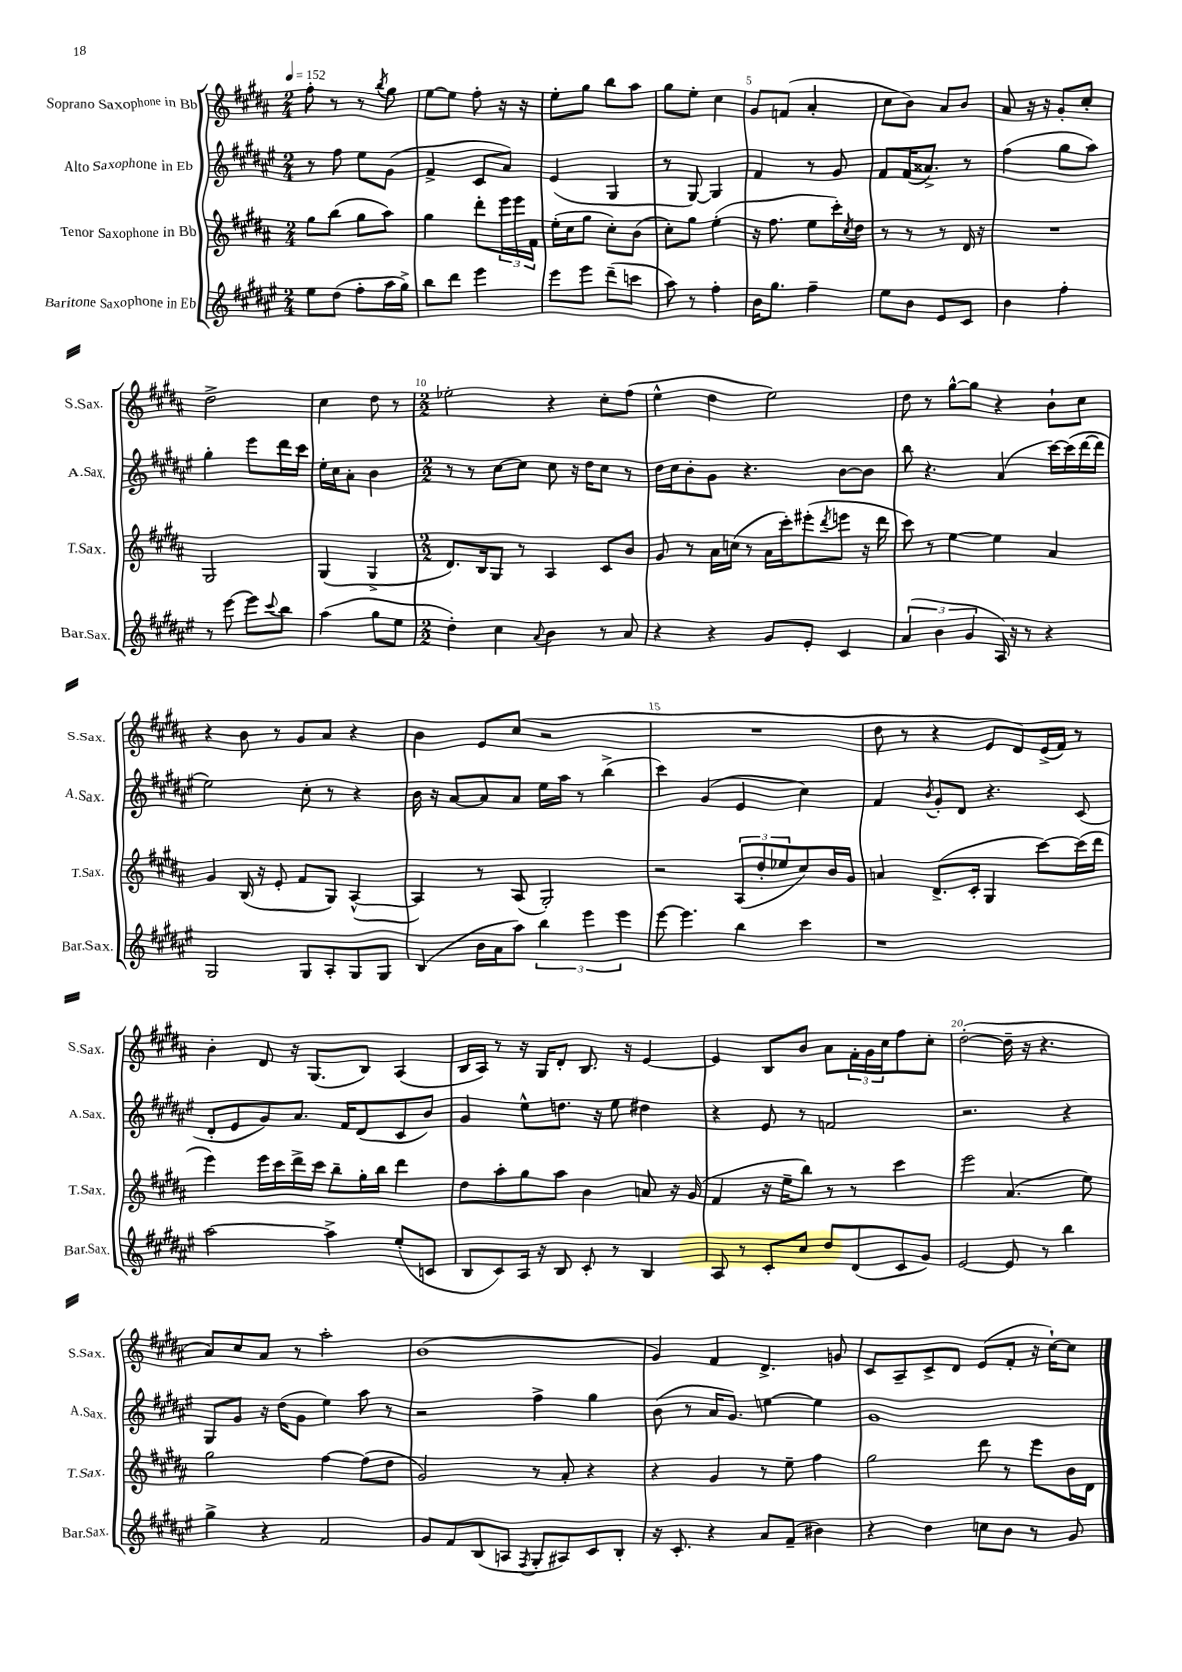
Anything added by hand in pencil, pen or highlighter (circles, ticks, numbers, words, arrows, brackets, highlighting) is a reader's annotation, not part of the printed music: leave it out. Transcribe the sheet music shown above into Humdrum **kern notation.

**kern	**kern	**kern	**kern
*staff4	*staff3	*staff2	*staff1
*clefG2	*clefG2	*clefG2	*clefG2
*k[f#c#g#d#a#e#]	*k[f#c#g#d#a#]	*k[f#c#g#d#a#e#]	*k[f#c#g#d#a#]
*M2/4	*M2/4	*M2/4	*M2/4
*MM152	*MM152	*MM152	*MM152
8ee#	8gg#	8r	8ff#'
(8dd#	(8bb	8ff#	8r
8ff#'	8gg#	8ee#	8r
.	.	.	8qbb
16aa#	8aa#)	(8g#	8gg#
16gg#^)	.	.	.
=	=	=	=
8bb	4gg#	4f#^	[8ee
8ddd#	.	.	8ee]
4eee#	8ddd#'	8c#	8ff#'
.	24eee	8a#)	16r
.	24eee	.	.
.	.	.	16r
.	24f#	.	.
=	=	=	=
8eee#	(16ee'	(4e#	8ee'
.	16cc#	.	.
8eee#	8gg#	.	8gg#
(8ddd#~	8cc#')	4G#	8bb
8ccc	(8b	.	8aa#
=	=	=	=
8aa#)	8cc#')	8r	8gg#
8r	8gg#	[8G#)	8ee'
4ff#'	(4ee'	4G#]	4cc#
=	=	=	=
16b	16r	4f#	8g#
8.gg#	8.ff#	.	.
.	.	.	(8f
4ff#~	8ee	8r	4a#'
.	16ccc#')	8g#	.
.	8qcc#	.	.
.	16dd#	.	.
=	=	=	=
8ee#	8r	8f#	8cc#
8b	8r	(16f#	8b)
.	.	8.a##^)	.
8e#	8r	.	8a#
8c#	16d#	8r	8b
.	16r	.	.
=	=	=	=
4b	2r	(4ff#	8a#
.	.	.	16r
.	.	.	16r
4ff#'	.	8gg#	8g#'
.	.	8aa#)	8cc#'
=	=	=	=
8r	2G#	4gg#'	2dd#^
[8eee#	.	.	.
8eee#]	.	8eee#	.
8qqccc#	.	.	.
8bb	.	16ddd#	.
.	.	16ccc#	.
=	=	=	=
(4aa#	(4G#	16ee#'	4cc#
.	.	16cc#	.
.	.	8a#'	.
8gg#	4G#^	4b	8dd#
8ee#	.	.	8r
=	=	=	=
*M2/2	*M2/2	*M2/2	*M2/2
4dd#')	8.d#)	8r	2ee-'
.	.	8r	.
.	16B	.	.
4cc#	8G#	[8cc#	.
.	8r	8cc#]	.
8qqa#	.	.	.
4b	4A#	8cc#	4r
.	.	16r	.
.	.	16dd#	.
8r	8c#	8cc#	8cc#'
8a#	8b	8r	(8ff#
=	=	=	=
4r	8g#	16dd#	4ee^^
.	.	16cc#	.
.	8r	8b'	.
4r	16a#	8g#	4dd#
.	(16cc	.	.
.	8r	4.r	.
8g#	16a#	.	2ee)
.	16ccc#')	.	.
8e#'	(8eee#'	.	.
.	8qddd#	.	.
4c#	8eee	[8b	.
.	16r	8b]	.
.	16ddd#	.	.
=	=	=	=
(6a#	8ccc#)	8bb	8dd#
.	8r	4.r	8r
6b	.	.	.
.	[4ee	.	[8gg#^^
6g#	.	.	.
.	.	.	8gg#]
16A#)	4ee]	(4a#	4r
16r	.	.	.
8r	.	.	.
4r	4a#	[16ccc#)	8b`
.	.	(16ccc#]	.
.	.	[16ddd#	8cc#
.	.	16ddd#]	.
=	=	=	=
2G#	4g#	2ee#)	4r
.	(16B	.	8b
.	16r	.	.
.	8e'	.	8r
8G#	8f#	8cc#'	8g#
8A#'	8G#)	8r	8a#
8G#	([4A#^^	4r	4r
8G#	.	.	.
=	=	=	=
(4B	4A#])	16b	4b
.	.	16r	.
.	.	[8a#	.
16b	8r	8a#]	8e
16a#	.	.	.
8aa#)	(8A#	8a#	(8cc#
6bb	2G#')	16ee#	2r
.	.	16aa#	.
.	.	8r	.
6eee#	.	.	.
.	.	(4bb^	.
6eee#	.	.	.
=	=	=	=
[8eee#	2r	4ccc#)	1r
4.eee#]	.	.	.
.	.	(4g#	.
4bb	(12A#	4e#	.
.	12dd#'	.	.
.	12ee-	.	.
4ccc#	8cc#)	4cc#)	.
.	16b	.	.
.	16g#	.	.
=	=	=	=
1r	4a	4f#	8dd#
.	.	.	8r
.	.	8qb	.
.	(8.d#^	8g#'	4r
.	.	8d#	.
.	16c#'	.	.
.	4G#	4.r	8e
.	.	.	8d#)
.	[8ccc#)	.	(16e^
.	.	.	16f#)
.	(16ccc#]	(8c#	8r
.	16ddd#	.	.
=	=	=	=
[2aa#	4eee)	8d#'	4b'
.	.	8e#	.
.	16eee	8g#)	8d#
.	16ccc#	.	.
.	16ddd#^	8.a#	16r
.	16ccc#	.	(8.G#
4aa#^]	8bb~	.	.
.	.	16f#	.
.	16gg#'	(8d#	8B)
.	16bb	.	.
(8ee#'	4ddd#	8c#	(4A#
8c	.	8b)	.
=	=	=	=
8B	8dd#	4g#	16B
.	.	.	16A#)
8c#)	8aa#'	.	8r
16A#	8gg#	8ee#^^	16r
16r	.	.	16G#
8B	8aa#	8.dd	8d#'
8c#'	4b	.	8.B
.	.	16r	.
8r	.	8ee#	.
.	.	.	16r
4B	8a	4dd#	[4e
.	16r	.	.
.	(16g#	.	.
=	=	=	=
8A#	4f#	4r	4e]
8r	.	.	.
8c#'	16r	8e#	8B
.	16ee~	.	.
8cc#	8bb)	8r	8b
8dd#	8r	2f	8a#
(8d#	8r	.	24f#'
.	.	.	24g#
.	.	.	24cc#
8c#	4ccc#	.	8ff#
8g#)	.	.	8cc#'
=	=	=	=
[2e#	2eee	2.r	([2dd#'
8e#]	(4.a#	.	16dd#~]
.	.	.	16r
8r	.	.	4.r
4bb	.	4r	.
.	8ee)	.	.
=	=	=	=
4gg#^	2gg#	8G#	8a#)
.	.	8g#	8cc#
4r	.	16r	8a#
.	.	(16dd#	.
.	.	8g#	8r
2f#	[4ff#	4ee#)	2aa#'
.	(8ff#]	8aa#	.
.	8dd#	8r	.
=	=	=	=
8g#	2g#)	2r	(1b
8f#	.	.	.
(8B	.	.	.
8A	.	.	.
8qF#	.	.	.
8G#'	8r	4ff#^	.
8A#)	8a#'	.	.
8c#	4r	4gg#	.
8B'	.	.	.
=	=	=	=
16r	4r	(8b	4g#)
8.c#'	.	.	.
.	.	8r	.
4r	4g#	16a#	4f#
.	.	8.g#)	.
8a#	8r	[4ee	4.d#^
(8f#~	8ee~	.	.
4b#)	4ff#	4ee]	.
.	.	.	8g
=	=	=	=
4r	2gg#	1g#	8c#
.	.	.	8A#~
4dd#	.	.	8c#^
.	.	.	8d#
8cc	8ddd#	.	(8e
8b	8r	.	8f#'
8r	8eee	.	16r
.	.	.	[16cc#`)
8g#	16b	.	8cc#]
.	16d#	.	.
==	==	==	==
*-	*-	*-	*-
